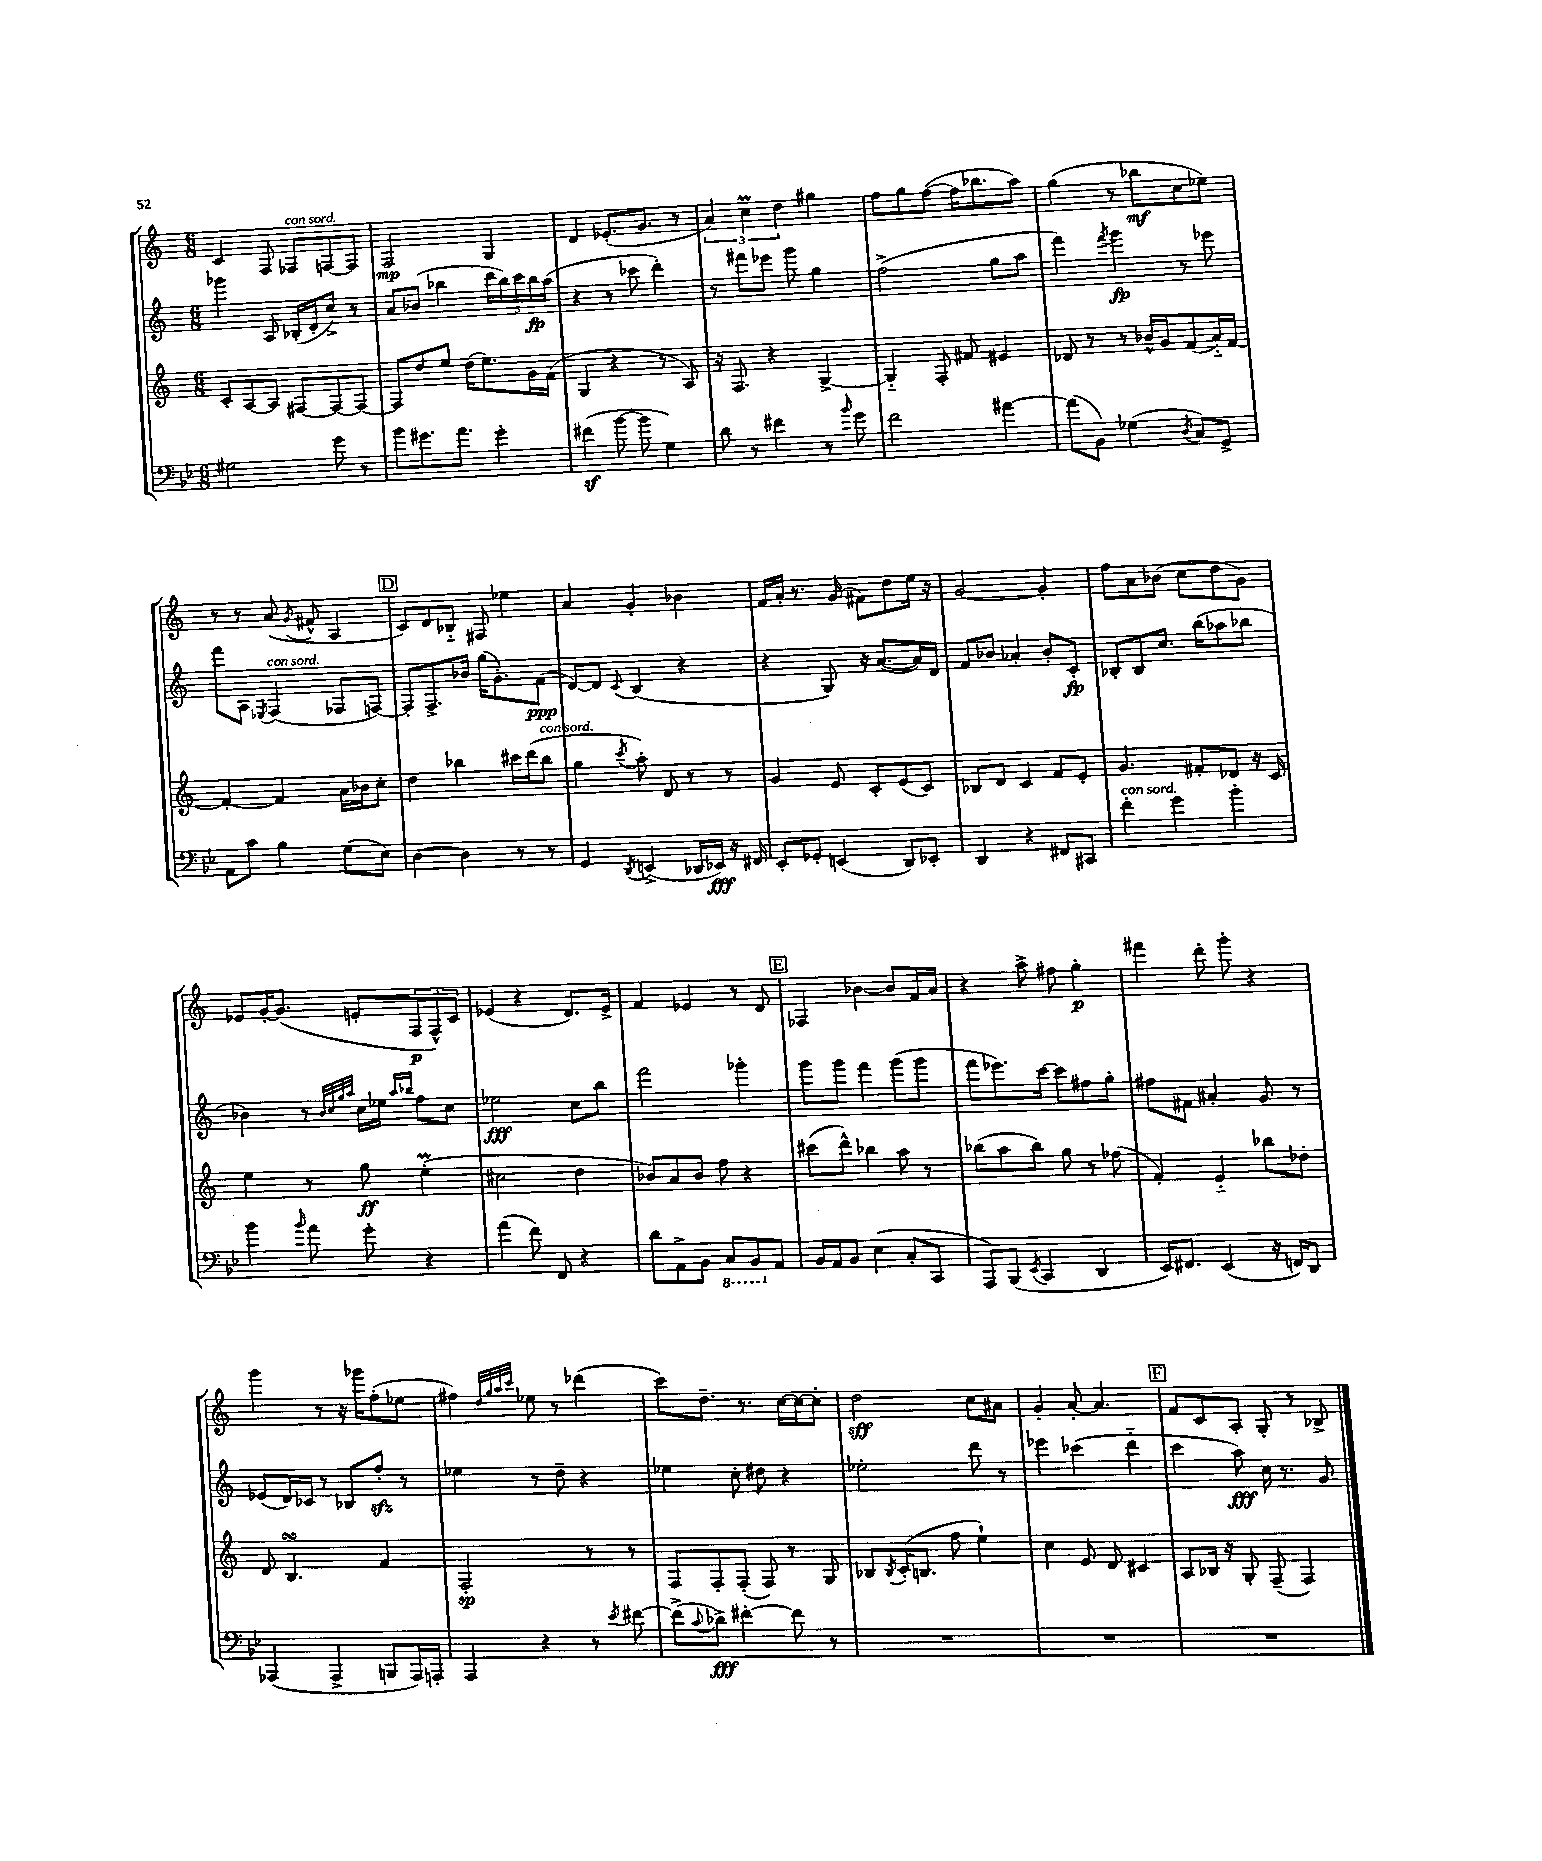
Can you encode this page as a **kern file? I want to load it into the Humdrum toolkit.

**kern	**kern	**kern	**kern
*staff4	*staff3	*staff2	*staff1
*clefF4	*clefG2	*clefG2	*clefG2
*k[b-e-]	*k[]	*k[]	*k[]
*M6/8	*M6/8	*M6/8	*M6/8
2G#\	8c'/L	4ggg-\	4c/
.	[8A/	.	.
.	8A/]J	8A/	8F/
.	[8F#/L	(16B-'/LL	8F-/L
.	.	16d'/J	.
8g\	8F#/_	8cc^/J)	[8F/
8r	8F#/_J	8r	8F/]J
=	=	=	=
8b-\L	8F#/]L	8a/L	2F/
8.g#\	8dd/	(8b-/J	.
.	8ee/J	4bb-\	.
8.a\J	.	.	.
.	(16dd\LK	.	.
.	8.ee\)	.	.
4g#'\	.	20ddd\LL	4G/
.	.	20bb-\)	.
.	.	20ccc\	.
.	16g\L	.	.
.	.	20bb-\	.
.	(16f\JJ	.	.
.	.	(20aa\JJ	.
=	=	=	=
(4f#\	4G/	4r	4d/
[8b-\	4r	8r	(8.e-'/L
8b-\]	.	8ccc-\	.
.	.	.	8.g/J
4G\)	8r	4ddd'\)	.
.	8A/)	.	8r
=	=	=	=
8d\	16r	8r	6a/)
.	8.F/	.	.
8r	.	8fff#\L	.
.	.	.	6cc\
4f#\	4r	8eee-\J	.
.	.	.	6dd\
.	.	8ggg\	.
8r	[4G^/	4gg\	4gg#\
16qqb-/	.	.	.
8g\	.	.	.
=	=	=	=
2f\	4G'~/]	(2ff^\	8ff\L
.	.	.	8gg\
.	8F'/	.	([8ff\J
.	8f#/	.	16ff\]LK
.	.	.	8.bb-\
[4a#\	4e#/	8gg\L	.
.	.	8aa\J	8aa\J)
=	=	=	=
(8a#\]L	8d-/	4fff\)	(4gg\
8BB-\J)	8r	.	.
.	.	8qfff/	.
(4G-\	8r	4ggg\	8r
.	16b-^^/LL	.	8bb-\L
.	16g/J	.	.
8qD/	.	.	.
8C/L)	(8f/	8r	8cc\
8GG^/J	16a'~/L)	8eee-\	8ee-\J)
.	[16f/JJ	.	.
=	=	=	=
8AA\L	4f'/_	8fff\L	8r
8c\J	.	8A\J	8r
.	.	8qE-/	.
4B-\	4f/]	(4F/	(8a/
.	.	.	8qg/
.	.	.	8f#^^/
(8G\L	16a\LL	8F-/L	4A/
.	16b-\J	.	.
8E-\J)	8cc'\J	[8F/J)	.
=	=	=	=
[4D\	4dd\	8F'/]L	8c/L)
.	.	8.F^/	8d/
4D\]	4bb-\	.	8B-'~/J
.	.	16b-/Jk	.
.	.	(16gg\LK	8F#/
.	.	8.g'\)	.
8r	16ccc#\LL	.	4ee-\
.	(16ddd\J	.	.
8r	8bb-\J	(8f\J	.
=	=	=	=
4GG/	4gg\	[8d/L)	4a/
.	.	8d/]J	.
8qDD/	8qccc/	8qqc/	.
(4EE^/	8aa'\)	(4B/	4g'/
.	8d/	.	.
16DD-/LL	8r	4r	4b-\
16EE-/JJ)	.	.	.
16r	8r	.	.
16FF#/	.	.	.
=	=	=	=
8EE-'/L	4g/	4r	16f/LL
.	.	.	16a'/JJ
8GG-'/J	.	.	8.r
(4EE/	8e/	8G/)	.
.	.	.	(16g/
.	8c'/L	16r	8f#\L)
.	.	([8.a/L	.
8DD/L)	(8e/	.	8dd\
8EE-'/J	8c/J)	16a/]L)	16ee\Jk
.	.	16d/JJ	16r
=	=	=	=
4DD/	8B-/L	8f/L	[2g/
.	8d/J	8b-/J	.
4r	4c/	4a-'/	.
8FF#/L	8f/L	8b-'/L	4g'/]
8CC#/J	8e'/J	8c'/J	.
=	=	=	=
4f'\	4.g/	8B-'/L	8ff\L
.	.	8B-/	8a\
4g\	.	8.cc/J	(8b-\J
.	8f#'/L	.	8cc\L
.	.	(16bb\LK	.
4b-'\	8d-/J	8aa-\	8dd\
.	16r	8bb-\J	8g\J)
.	16c/	.	.
=	=	=	=
4b-\	4ee\	4b-\)	8e-/L
.	.	.	[16g'/K
.	.	.	(8.g/]J
16qqb-/	.	.	.
8a\	8r	8r	.
.	.	32qqb-/LLL	.
.	.	32qqcc/	.
.	.	32qqgg/	.
.	.	32qqaa/JJJ	.
8g'\	8gg\	16cc\LL	8e'/L
.	.	16ee-\JJ	.
.	.	16qqaa/LL	.
.	.	16qqbb-/JJ	.
4r	(4ee'\	8ff\L	12F/
.	.	.	12F^^/)
.	.	8cc\J	.
.	.	.	12c/J
=	=	=	=
(4a\	2cc#\	2ee-\	(4e-/
8f\)	.	.	4r
8FF/	.	.	.
4r	4dd\	8cc\L	8.d/L)
.	.	8bb\J	.
.	.	.	16e-^/Jk
=	=	=	=
8d\L	8b-/L)	2fff\	4f/
8AA^\	8a/	.	.
8BB-\J	8b-/J	.	4e-/
8CC/L	8ff\	.	.
8BBB-/	4r	4ggg-'\	8r
8AA/J	.	.	8d/
=	=	=	=
16BB-/LL	(8ccc#\L	8ggg\L	4F-/
16AA/J	.	.	.
8BB-/J	8ddd^^\J)	8ggg\J	.
(4E-\	4bb-\	4fff\	[4b-\
8C'/L	8aa\	(8ggg\L	8b-/]L
8CC/J	8r	8ggg\J	16f/L
.	.	.	16a/JJ
=	=	=	=
8AAA/L)	(8bb-\L	8fff\L	4r
(8BBB-/J	8aa\	8.eee-\)	.
8qEE-/	.	.	.
4CC/	8bb-\J)	.	8aa^\
.	.	[16ccc\Jk	.
.	8gg\	8ccc\]L	8ff#\
4DD/	8r	8ff#\	4gg'\
.	(8ff-\	8gg'\J	.
=	=	=	=
16EE-/LK)	4f'/)	8ff#\L	4fff#\
8.FF#/J	.	.	.
.	.	8f#\J	.
(4EE-/	4e'~/	4a#'/	8ddd'\
.	.	.	8ggg'\
16r	8bb-\L	8g/	4r
16FF/LK)	.	.	.
8DD/J	8dd-'\J	8r	.
=	=	=	=
(4AAA-/	8d/	(8e-/L	4ggg\
.	4.B/	16d/L)	.
.	.	16c-/JJ	.
4AAA-^/	.	8r	8r
.	.	8B-/L	16r
.	.	.	16ggg-\LK
8BBB/L	4f/	8ff'/J	(8ff'\
16AAA-/L)	.	8r	8ee-\J
16AAA'/JJ	.	.	.
=	=	=	=
4AAA/	2F'/	4ee-\	4ff#\)
.	.	.	32qqdd/LLL
.	.	.	32qqgg/
.	.	.	32qqaa/
.	.	.	32qqccc/JJJ
4r	.	8r	8ee-\
.	.	8dd~\	8r
8r	8r	4r	(4ddd-\
8qe-/	.	.	.
[8f#\	8r	.	.
=	=	=	=
(8f#^\]L	8F/L	4ee-\	8ccc\L)
8qqc/	.	.	.
8d-^\J)	8F'/	.	8.dd~\J
[4f#'\	(8F'/J	8cc'\	.
.	.	.	8.r
.	8F/)	8dd#\	.
8f#\]	8r	4r	[16cc\LL
.	.	.	16cc\_J
8r	8G/	.	8cc'\]J
=	=	=	=
2.r	8B-/L	2ee-'\	2dd\
.	8qB-/	.	.
.	(16c'/K	.	.
.	8.B/J	.	.
.	8ff\	.	.
.	4ee`\)	8ddd\	8cc\L
.	.	8r	8a#\J
=	=	=	=
2.r	4cc\	4eee-\	4g'/
.	8e/	(4ccc-\	[8a'/
.	8d/	.	4.a/]
.	4c#/	4ddd'~\	.
=	=	=	=
2.r	8A/L	4ccc\	8f/L
.	16B-/Jk	.	8c/
.	16r	.	.
.	8G'/	8aa\)	8A'/J
.	(8F~/	16cc\	8G'/
.	.	8.r	.
.	4F/)	.	8r
.	.	8g/	8B-^/
==	==	==	==
*-	*-	*-	*-
